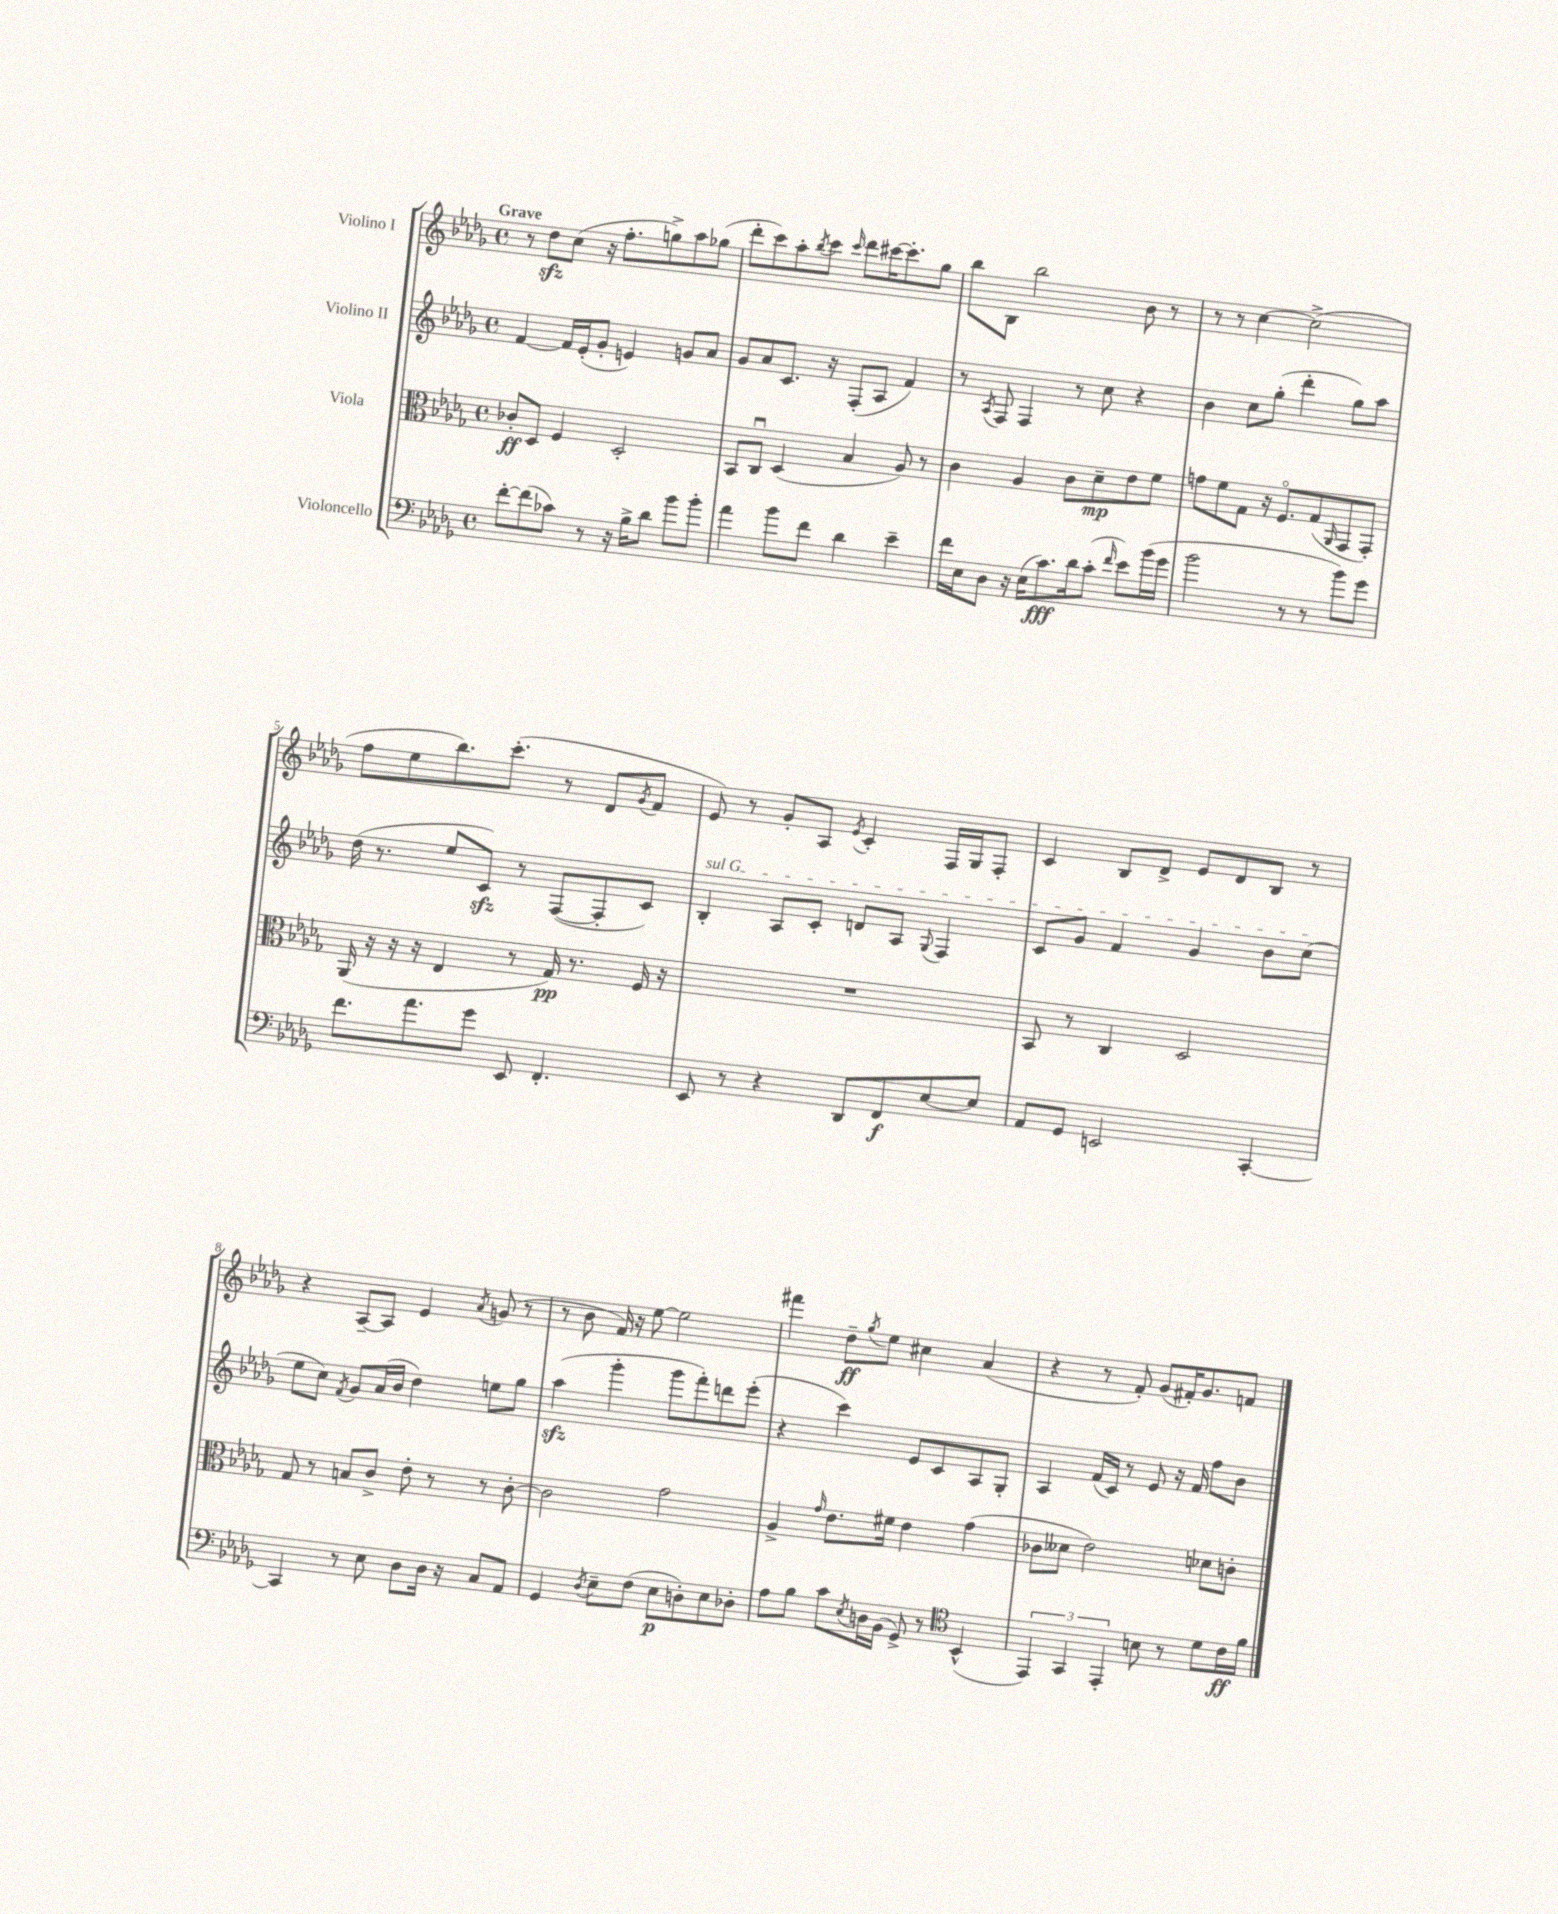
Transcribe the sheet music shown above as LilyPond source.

<<
\new StaffGroup <<
\new Staff = "s0" \with { instrumentName = "Violino I" } {
    \clef treble \key des \major \defaultTimeSignature \time 4/4 \tempo "Grave"
    r8 des''8\sfz c''8( r16 f''8.-. g''8->) aes''8 ges''8( |
    des'''8-. c'''8) aes''8-. \acciaccatura { bes''8 } c'''8 \grace { c'''16 } des'''8 cis'''16~ cis'''8.-. ges''8 |
    bes''8 bes8 bes''2 bes'8 r8 |
    r8 r8 c''4~ c''2->( |
    f''8 ees''8 bes''8.) c'''8.-.( r8 des'8 \acciaccatura { ges'8 } f'8 |
    ees'8) r8 ges'8-. aes8 \acciaccatura { ees'8 } c'4-. f16 ges16 f8-. |
    c'4 bes8 des'8-> ees'8 des'8 bes8 r8 |
    r4 aes8~-- aes8 ees'4 \acciaccatura { aes'8 } g'8( r8 |
    r8 bes'8 f'16) r16 ees''8~ ees''2 |
    fis'''4 des''8--\ff \acciaccatura { ges''8 } ees''8 cis''4 aes'4( |
    r4 r8 f'8-.) ges'8( fis'16-.) ges'8. f'8 \bar "|." |
}
\new Staff = "s1" \with { instrumentName = "Violino II" } {
    \clef treble \key des \major \defaultTimeSignature \time 4/4
    f'4~ f'16 ees'16-.( ges'8-. e'4) g'8 aes'8 |
    ges'8 aes'8 c'8. r16 f8-.( aes8 f'4) |
    r8 \acciaccatura { aes8 } f8 f4 r8 c''8 r4 |
    bes'4 c''8 ges''8-.( des'''4-. ges''8) aes''8 |
    des''16( r8. ees''8 c'8\sfz) r8 f8~( f8-. c'8) |
    \once \override TextSpanner.bound-details.left.text = \markup { \italic "sul G" } bes4-.\startTextSpan aes8 c'8-. d'8 aes8 \appoggiatura { ges8 } f4 |
    c'8 ges'8 f'4 ges'4 bes'8 c''8\stopTextSpan( |
    ees''8 c''8) \acciaccatura { f'8 } ges'8 aes'16( bes'16 des''4) e''8 ges''8 |
    aes''4\sfz( ges'''4-. ges'''8 f'''8-.) d'''8 ees'''8-.( |
    r4 c'''4) ees'8 c'8 aes8 ges8-. |
    aes4 f'16( c'16) r8 ees'8 r16 f'16 f''8 bes'8 \bar "|." |
}
\new Staff = "s2" \with { instrumentName = "Viola" } {
    \clef alto \key des \major \defaultTimeSignature \time 4/4
    ces'8-.\ff des8 f4 des2-. |
    bes,8 c8\downbow des4( bes4 aes8) r8 |
    c'4 aes4 c'8 des'8--\mp ees'8 f'8 |
    g'8 f'8 ges8 r16 f8.\flageolet ges8( \grace { aes,16 } ges,8 ges,8-.) |
    aes,16( r16 r16 r16 ees4 r8 ges16\pp) r8. f16 r16 |
    R1 |
    bes,8 r8 c4 des2 |
    ges8 r8 b8 c'8-> ees'8-. r8 r8 c'8~-. |
    c'2 ges'2 |
    aes4-> \grace { ges'16 } ees'8. fis'16 ees'4 ges'4( |
    ces'8 deses'8 ees'2) des'8 c'8-. \bar "|." |
}
\new Staff = "s3" \with { instrumentName = "Violoncello" } {
    \clef bass \key des \major \defaultTimeSignature \time 4/4
    f'8~-. f'8( ces'8) r8 r16 bes16-> des'8 bes'8 bes'8-. |
    aes'4 bes'8 f'8 des'4 ees'4-- |
    f'16 ees16 des8 r16 ees16( c'8.\fff) des'16 c'8-.( \grace { f'16 } ees'8) bes'16( ges'16 |
    bes'2 r8 r8 bes'8) ges'8 |
    f'8. aes'8. ges'8 ees,8 f,4.-. |
    ees,8 r8 r4 des,8 f,8\f ees8~ ees8 |
    aes,8 ges,8 e,2 c,4~-. |
    c,4 r8 ees8 des8 des16 r16 c8 aes,8 |
    ges,4 \acciaccatura { des8 } ees8-- f8( ees8\p d8-.) ees8 des8-. |
    aes8 bes8 c'8 \acciaccatura { ees8 } d16 bes,16( ges,8->) r8 \clef tenor bes,4-^( |
    \tuplet 3/2 { ees,4) ges,4 ees,4-. } b8 r8 des'8 c'16\ff f'16 \bar "|." |
}
>>
>>
